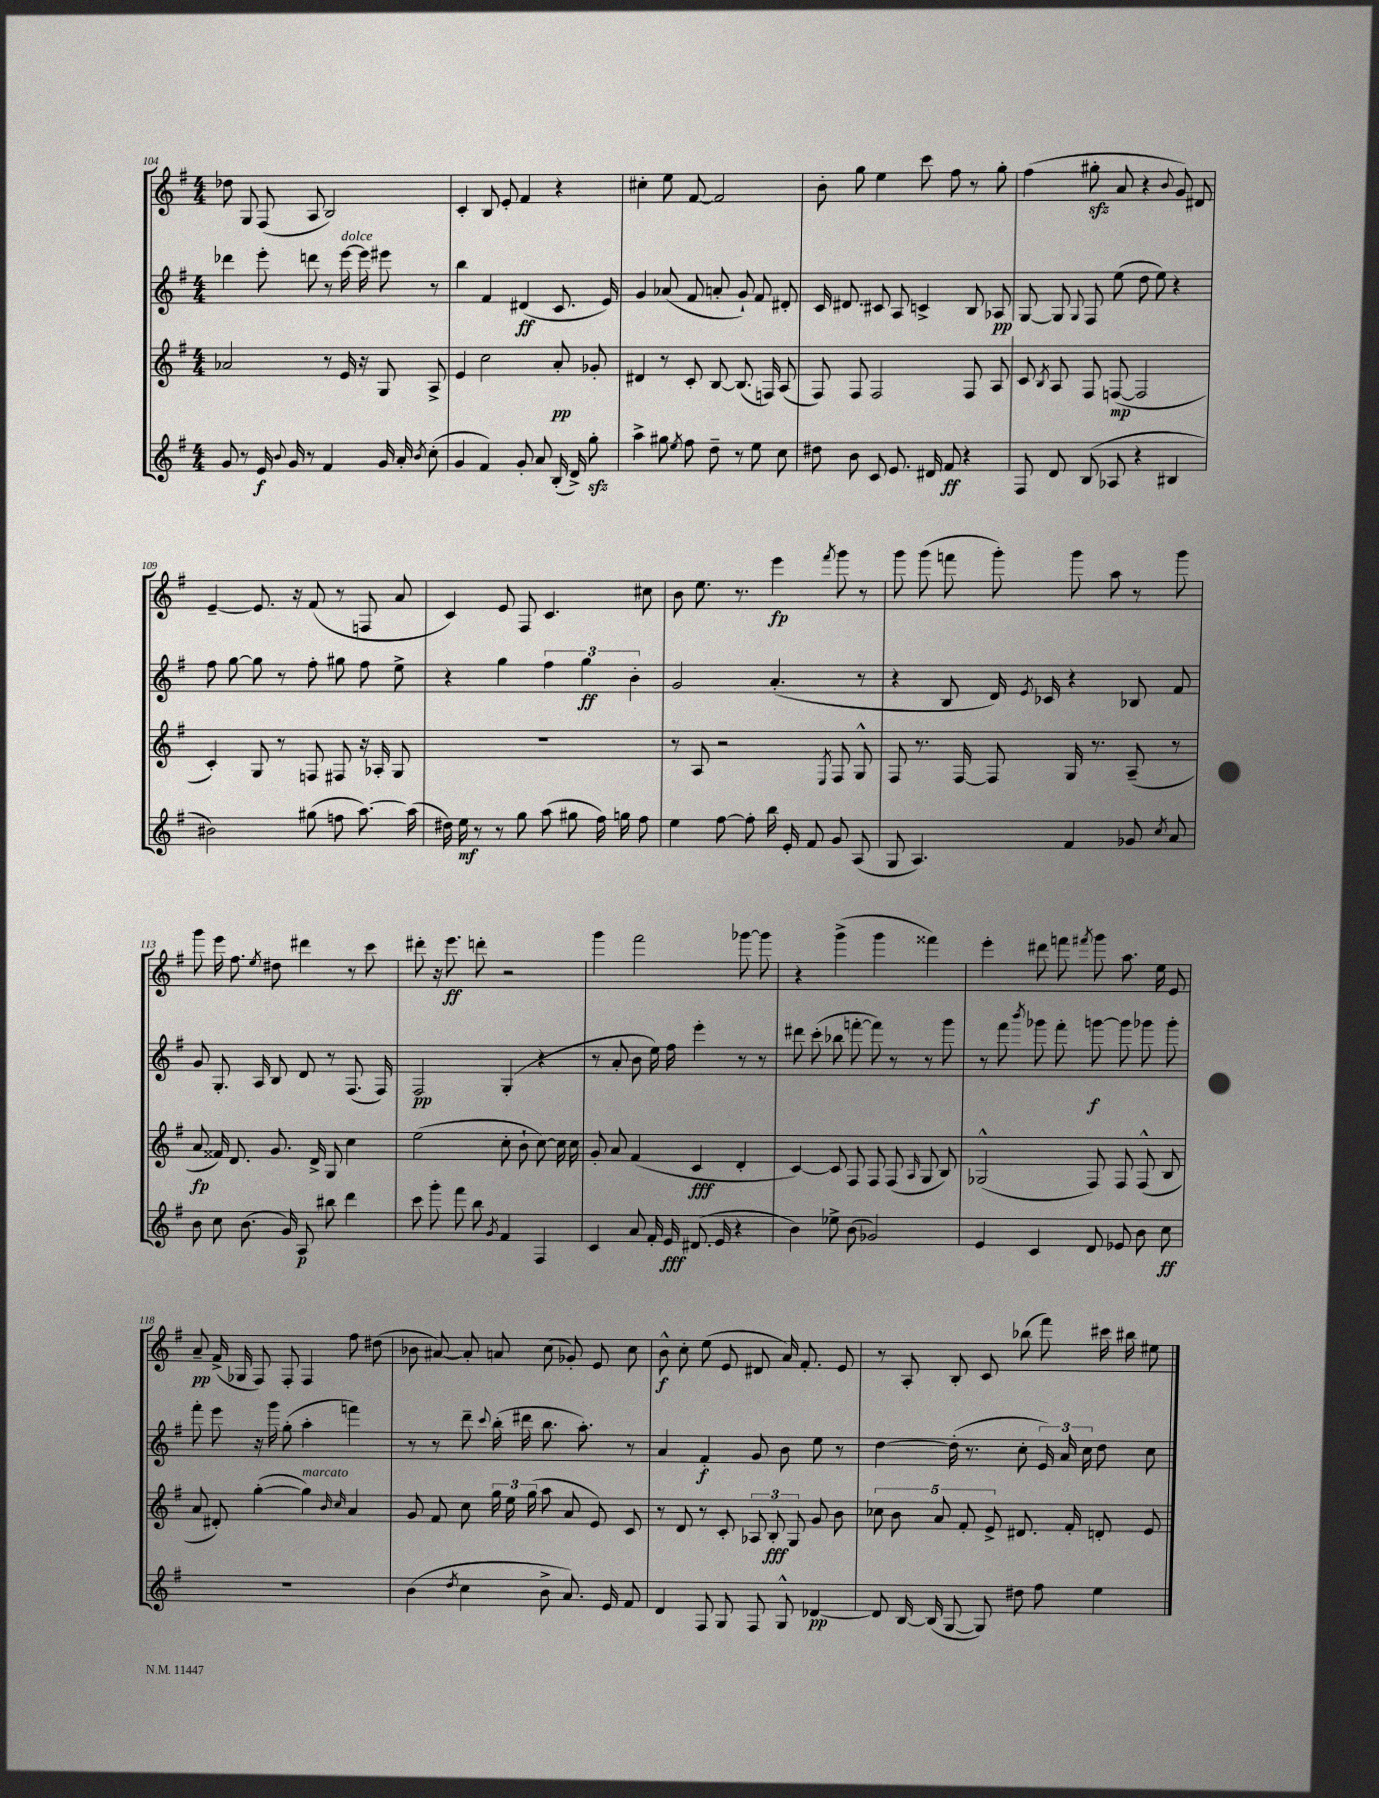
<<
\new StaffGroup <<
\new Staff = "s0" {
    \clef treble \key g \major \numericTimeSignature \time 4/4
    \autoBeamOff des''8 g8 fis8( a8 b2) |
    c'4-. b8 e'8-. fis'4 r4 |
    cis''4-. e''8 fis'8~ fis'2 |
    b'8-. g''8 e''4 c'''8 fis''8 r8 g''8-. |
    fis''4( gis''8-.\sfz a'8 r4 \appoggiatura { b'8 } g'8) dis'8 |
    e'4~-- e'8. r16 fis'8( r8 f8 a'8 |
    c'4) e'8 fis8 c'4. cis''8 |
    b'8 e''8. r8. e'''4\fp \acciaccatura { fis'''8 } g'''8 r8 |
    g'''8 g'''8( f'''8 g'''8-.) g'''8 a''8 r8 g'''8 |
    g'''8 e'''16 fis''8. \acciaccatura { e''8 } dis''8 dis'''4 r8 c'''8 |
    dis'''8-. r16 e'''8.\ff d'''8-. r2 |
    g'''4 fis'''2 ges'''8~ ges'''8 |
    r4 g'''4->( g'''4 fisis'''4) |
    e'''4-. dis'''8 f'''8 \acciaccatura { fis'''8 } g'''8 a''8. e''16 e'8 |
    a'8--\pp fis'16->( ges16 fis8) fis8-. fis4 fis''8 dis''8( |
    bes'8 ais'8~) ais'8-. a'8 c''8( ges'8-.) e'8 c''8 |
    b'8-^\f c''8-. e''8( e'8 dis'8 a'16) fis'8.-. e'8 |
    r8 a8-. b8-. c'8 bes''8( fis'''8) cis'''16 bis''16 eis''8 \bar "|." |
}
\new Staff = "s1" {
    \clef treble \key g \major \numericTimeSignature \time 4/4
    \autoBeamOff des'''4 e'''8-. d'''8 r8 e'''16~^\markup { \italic "dolce" } e'''16 eis'''8 r8 |
    b''4 fis'4 dis'4\ff( c'8. e'16) |
    g'4 aes'8( fis'8 a'8-. g'8-!) fis'8 dis'8-. |
    c'16 dis'8. cis'8 a8 c'4-> b8 aes8\pp |
    g8~ g8 \appoggiatura { g8 } fis8 e''8( d''8 e''8) r4 |
    fis''8 g''8~ g''8 r8 fis''8-. gis''8 fis''8 e''8-> |
    r4 g''4 \tuplet 3/2 { fis''4 g''4\ff b'4-. } |
    g'2 a'4.-.( r8 |
    r4 b8 d'16) \acciaccatura { e'8 } ces'16 r4 bes8 fis'8 |
    g'8 g8.-. a16 b8 d'8 r8 fis8.( fis16) |
    fis2\pp g4-.( r4 |
    r8 a'8-. b'8 e''16) fis''16 e'''4-. r8 r8 |
    dis'''8 c'''8-.( bes''8 f'''8~-. f'''8) r8 r8 g'''8 |
    r8 fis'''8 \acciaccatura { b'''8 } ges'''8 fis'''8-. g'''8~\f g'''8 ges'''8 ges'''8-. |
    fis'''8-. e'''8 r16 g'''16 g''8-.( a''4-. f'''4) |
    r8 r8 d'''8-- \appoggiatura { c'''8 } b''16-.( dis'''16 b''8. a''8.-.) r8 |
    a'4 fis'4-.\f g'8 b'8 e''8 r8 |
    d''4~ d''16-.( r8. c''8-. \tuplet 3/2 { e'16) a'16 c''16 } d''8 c''8 \bar "|." |
}
\new Staff = "s2" {
    \clef treble \key g \major \numericTimeSignature \time 4/4
    \autoBeamOff aes'2 r8 e'16 r16 g8 a8-> |
    e'4 c''2 a'8-.\pp ges'8-. |
    dis'4 r8 c'8-. b8~ b8.( f16) a8( |
    fis8) fis8 fis2 fis8 a8 |
    c'8 \acciaccatura { b8 } a8 fis8 f8~\mp( f2 |
    c'4-.) g8 r8 f8 fis8 r16 aes16-. g8 |
    R1 |
    r8 a8 r2 \acciaccatura { e8 } fis8 g8-^ |
    fis8 r8. fis16~ fis8 g16 r8. a8--( r8 |
    a'8\fp fisis'16) d'8. g'8. d'16-> g8 c''4 |
    e''2( c''8-. b'8-! c''8~) c''16 c''16 |
    g'8-. a'8 fis'4( c'4\fff d'4-. |
    c'4~) c'8 fis8 fis8 fis8( \grace { a16 } g8 b8) |
    ges2-^( fis8) fis8 fis8-^( b8 |
    a'8 dis'8-.) g''4~-.( g''4^\markup { \italic "marcato" }) \grace { b'16 c''16 } a'4 |
    g'8 fis'8 c''8 \tuplet 3/2 { g''16 e''16 g''16( } a''8 a'8 e'8) c'8 |
    r8 d'8 r8 c'8-. \tuplet 3/2 { aes8 b8-.\fff g8 } g'8 b'8 |
    \tuplet 5/4 { ces''8 b'8 a'8 fis'8-. e'8-> } dis'8. fis'16-. d'8-. e'8 \bar "|." |
}
\new Staff = "s3" {
    \clef treble \key g \major \numericTimeSignature \time 4/4
    \autoBeamOff g'8 r8 e'16\f \appoggiatura { b'8 } g'16 r8 fis'4 g'16 a'16-. \acciaccatura { b'8 } c''8-.( |
    g'4 fis'4) g'8-. a'8 b16-.( d'16->) g''8-.\sfz |
    a''4-> gis''8 \acciaccatura { e''8 } fis''8 d''8-- r8 e''8 c''8 |
    dis''8 b'8 c'8 e'8. dis'16 fis'8\ff r4 |
    fis8 d'8 b8( aes8 r4 bis4 |
    bis'2) gis''8( f''8 a''8.~) a''16( |
    dis''16) e''16\mf r8 r8 g''8 a''8( gis''8 fis''16) g''16 fis''8 |
    e''4 fis''8~ fis''8-. b''16 e'16-. fis'8 g'8 a8( |
    g8 a4.) fis'4 ges'8 \acciaccatura { c''8 } a'8 |
    b'8 c''8 b'8.( g'16) a8\p bis''8 d'''4 |
    c'''8 g'''8-. fis'''8 b''8 \acciaccatura { g'8 } fis'4 fis4 |
    c'4 a'8 fis'16-. e'16\fff dis'8.( e'16 r4 |
    b'4) ees''8-> b'8( ges'2) |
    e'4 c'4 d'8 ees'8 b'8 c''8\ff |
    R1 |
    b'4( \acciaccatura { d''8 } c''4 b'8-> a'8.) e'16 fis'8 |
    d'4 fis8 g8 fis8 g8-^ des'4~\pp |
    des'8 b16~ b16( g8~ g8) dis''8 fis''8 e''4 \bar "|." |
}
>>
>>
\layout { \context { \Score currentBarNumber = #104 } }
